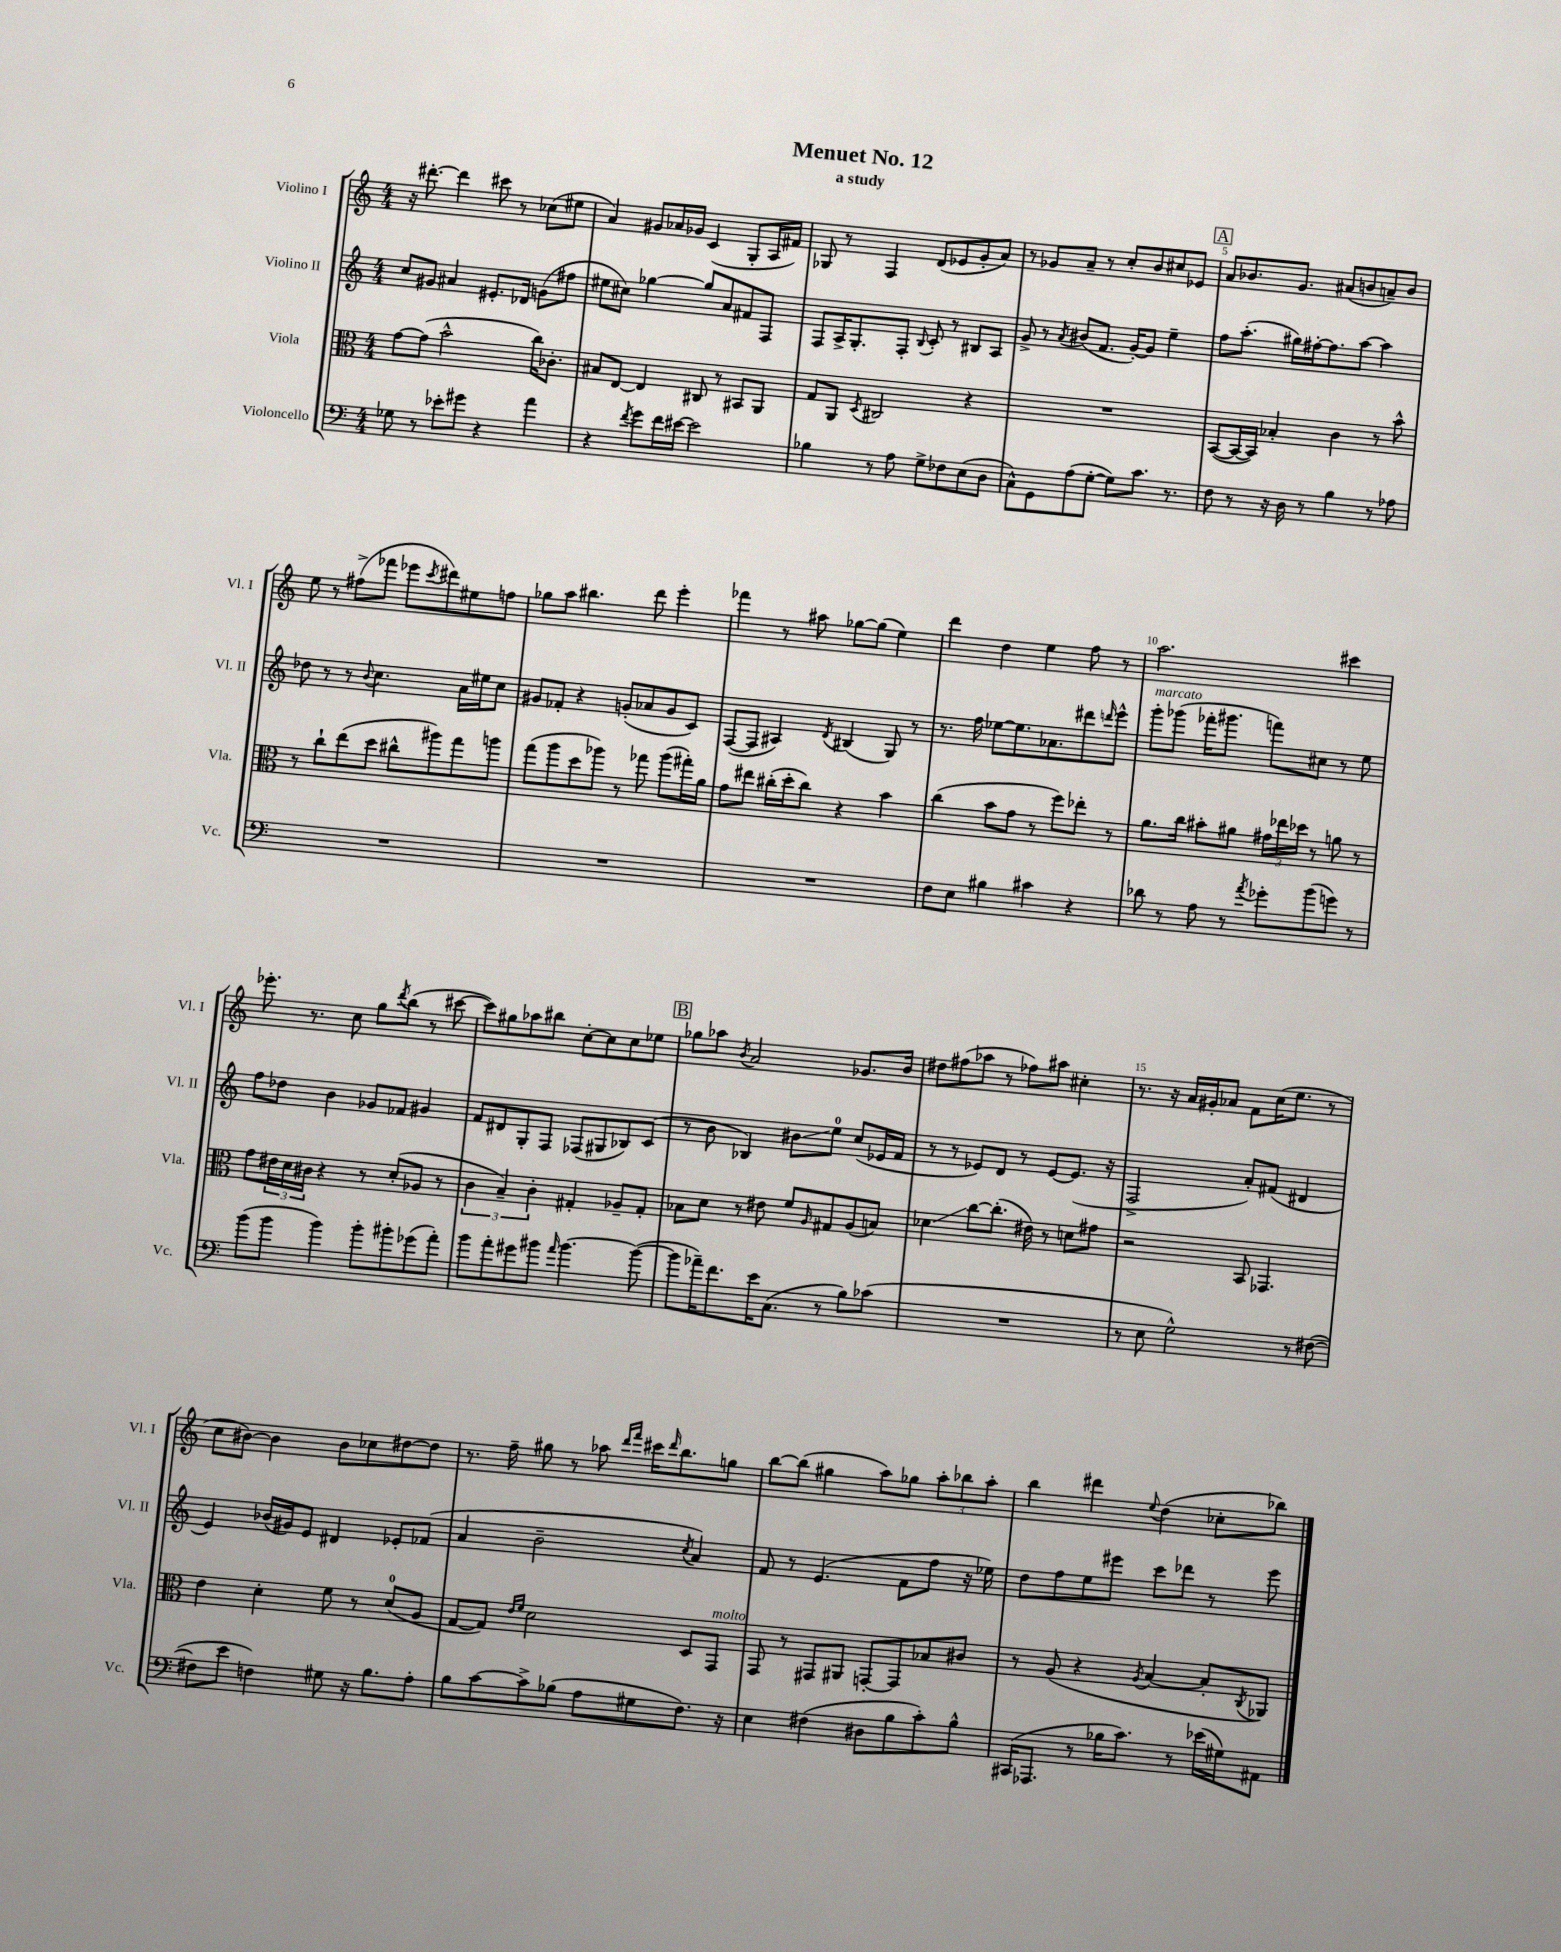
\header { title = "Menuet No. 12" subtitle = "a study" }
<<
\new StaffGroup <<
\new Staff = "s0" \with { instrumentName = "Violino I" shortInstrumentName = "Vl. I" } {
    \clef treble \key c \major \numericTimeSignature \time 4/4
    r16 dis'''8.~-. dis'''4 cis'''8 r8 ces''8( eis''8 |
    a'4) gis'8 aes'16 ges'16 c'4( g8-. a16 fis'16) |
    ges8 r8 f4 d'8( ees'8 g'8-. a'8) |
    r8 ges'8 a'8-- r8 c''8-. b'8 cis''8 ees'8 |
    \mark \markup { \box "A" } a'8 bes'8. g'8. ais'8( b'8 a'8--) b'8 |
    e''8 r8 fis''8->( fes'''8 ees'''8 \acciaccatura { c'''8 } dis'''8) eis''8 f''8 |
    ges''8 a''8 bis''4. d'''8 e'''4-. |
    fes'''4 r8 ais''8 ges''8~ ges''8( e''4) |
    d'''4 d''4 e''4 f''8 r8 |
    a''2. cis'''4 |
    ees'''8.-. r8. c''8 g''8 \acciaccatura { d'''8 } b''8( r8 cis'''8~ |
    cis'''8) gis''8 aes''8 bis''8 c''8~-. c''8 c''8 ees''8 |
    \mark \markup { \box "B" } ges''8 aes''8 \acciaccatura { b'8 } a'2 ges'8. b'16 |
    dis''8 fis''8( aes''8 r8 fes''8) ais''8 cis''4-. |
    r8. r16 a'16 gis'16-. aes'8 f'8 c''16( e''8. r8 |
    c''8 bis'8~) bis'4 bis'8 ces''8 dis''8~ dis''8 |
    r8. f''16-- gis''8 r8 aes''8 \grace { d'''16 f'''16 } cis'''16 \grace { d'''16 } b''8. g''8 |
    b''8~ b''8( gis''4 a''8) ges''8 \tuplet 3/2 { a''8-. bes''8 a''8-. } |
    b''4 dis'''4 \appoggiatura { e''8 } d''4( ces''8-. bes''8) \bar "|." |
}
\new Staff = "s1" \with { instrumentName = "Violino II" shortInstrumentName = "Vl. II" } {
    \clef treble \key c \major \numericTimeSignature \time 4/4
    c''8 gis'8 ais'4 eis'8.-. des'16 g'8( fis''8 |
    eis''8 cis''8) ges''4~ ges''8 a'8 fis'8 f8 |
    f8 a16-> g8.-. f8-. \appoggiatura { b8 } c'8-. r8 bis8 a8 |
    g'8-> r8 \acciaccatura { a'8 } bis'8( f'8. g'16~-.) g'8 e''4-- |
    \mark \markup { \box "A" } f''8 a''8.-.( gis''16) fis''16~-. fis''8. a''8~ a''4 |
    des''8 r8 r8 \appoggiatura { b'8 } c''4. a'16 eis''16 c''8 |
    gis'8 fes'8-. r4 g'8-.( aes'8 g'8 c'8) |
    f8~( f8 ais4) \acciaccatura { d'8 } bis4( g8) r8 |
    r8. f''16 ees''8~ ees''8. aes'8. dis'''8 \grace { d'''16 } e'''8-^ |
    g'''8-.^\markup { \italic "marcato" } ges'''8( fes'''16-. gis'''8. f'''8) cis''8 r8 e''8 |
    f''8 des''8 b'4 ges'8 fes'8 gis'4 |
    f'8 dis'8 g8-. f8 fes8( gis8 bes8) c'8( |
    \mark \markup { \box "B" } r8 b'8 bes4) bis'8\glissando e''8-0 c''8( ees'16 f'16 |
    r8 r8 ees'8) d'8 r8 ees'8~ ees'8.( r16 |
    f2-> a'8-.) fis'8( dis'4 |
    e'4) bes'16( gis'16) e'8 dis'4 ees'8-. fes'8( |
    a'4 b'2-- \acciaccatura { c''8 } a'4) |
    f'8 r8 e'4.( f'8 f''8 r16 ees''16) |
    d''8 f''8 e''8 eis'''8 c'''8 des'''8 r8 eis'''8 \bar "|." |
}
\new Staff = "s2" \with { instrumentName = "Viola" shortInstrumentName = "Vla." } {
    \clef alto \key c \major \numericTimeSignature \time 4/4
    g'8~ g'8( b'2-^ c''16) ces'8.-. |
    bis8 e8~ e4 cis8 r8 bis,8 a,8 |
    g8 a,8 \acciaccatura { d8 } cis2 r4 |
    R1 |
    \mark \markup { \box "A" } b,8~( b,16~ b,16) bes4-. c'4 r8 b'8-^ |
    r8 c''8-! e''8( d''8 cis''8-^ ais''8) g''8 a''8 |
    g''8( a''8 d''8 aes''8) r8 ges''8 aes''8( gis''16-.) a'16 |
    g'8 eis''8 cis''16-.( d''16-. cis''8) r4 b'4 |
    c''4( b'8 g'8 r8 f''8) ees''8-. r8 |
    a'8. c''16 bis'8-. ais'8 \tuplet 3/2 { gis'16 ees''16 des''16 } r8 a'8 r8 |
    g'8 \tuplet 3/2 { eis'16 d'16 cis'16 } r4 r8 d'8-.( aes8 r8 |
    \tuplet 3/2 { c'4 b4--) c'4-. } gis4-. aes8-- gis8-. |
    \mark \markup { \box "B" } bes8 d'8 r8 eis'8 f'8 \grace { a16 } gis8 a8( b8) |
    des'4\glissando c''8~ c''8.-.( eis'16) r8 d'8 gis'8 |
    r2 b,8 ges,4. |
    e'4 d'4-. f'8 r8 d'8-0( a8 |
    g8~ g8) \grace { e'16 f'16 } d'2 d8 g,8^\markup { \italic "molto" } |
    g,8 r8 gis,8 ais,8 g,8~-. g,8 bes8 cis'8 |
    r8 a8( r4 \acciaccatura { a8 } b4~ b8-. \acciaccatura { c8 } aes,8) \bar "|." |
}
\new Staff = "s3" \with { instrumentName = "Violoncello" shortInstrumentName = "Vc." } {
    \clef bass \key c \major \numericTimeSignature \time 4/4
    ges8 r8 ees'8-. gis'8 r4 a'4 |
    r4 \acciaccatura { f'8 } g'8 f'16 eis'16~ eis'2 |
    bes4 r8 a8 g8-> fes8 e8( d8 |
    c8-^) g,8 a8( g8~-. g8) c'8. r8. |
    \mark \markup { \box "A" } f8 r8 r16 d16 r8 b4 r8 aes8 |
    R1 |
    R1 |
    R1 |
    f8 e8 bis4 cis'4 r4 |
    des'8 r8 a8 r8 \acciaccatura { a'8 } ges'8-. b'8( g'8) r8 |
    b'8( b'8 b'4) b'8-. bis'8-. ges'8( a'8-.) |
    b'8 a'8-. gis'8 bis'8 \grace { a'16 } bis'4.~ bis'8~( |
    \mark \markup { \box "B" } bis'8 aes'16--) f'8. e'16 c8.( r8 b8) ces'8( |
    R1 |
    r8 e8 g2-^) r8 fis8~( |
    fis8 e'8 f4) gis8 r16 b8. a8-. |
    b8 c'8~ c'8-> bes8( a8 gis8 f8.) r16 |
    e4 fis4( dis8 b8 c'8-.) b8-^ |
    cis,16( aes,,8. r8 bes16 c'8.) r8 ees'16( gis16) ais,8 \bar "|." |
}
>>
>>
\layout { \context { \Score \override BarNumber.break-visibility = ##(#f #t #t) barNumberVisibility = #(every-nth-bar-number-visible 5) } }
